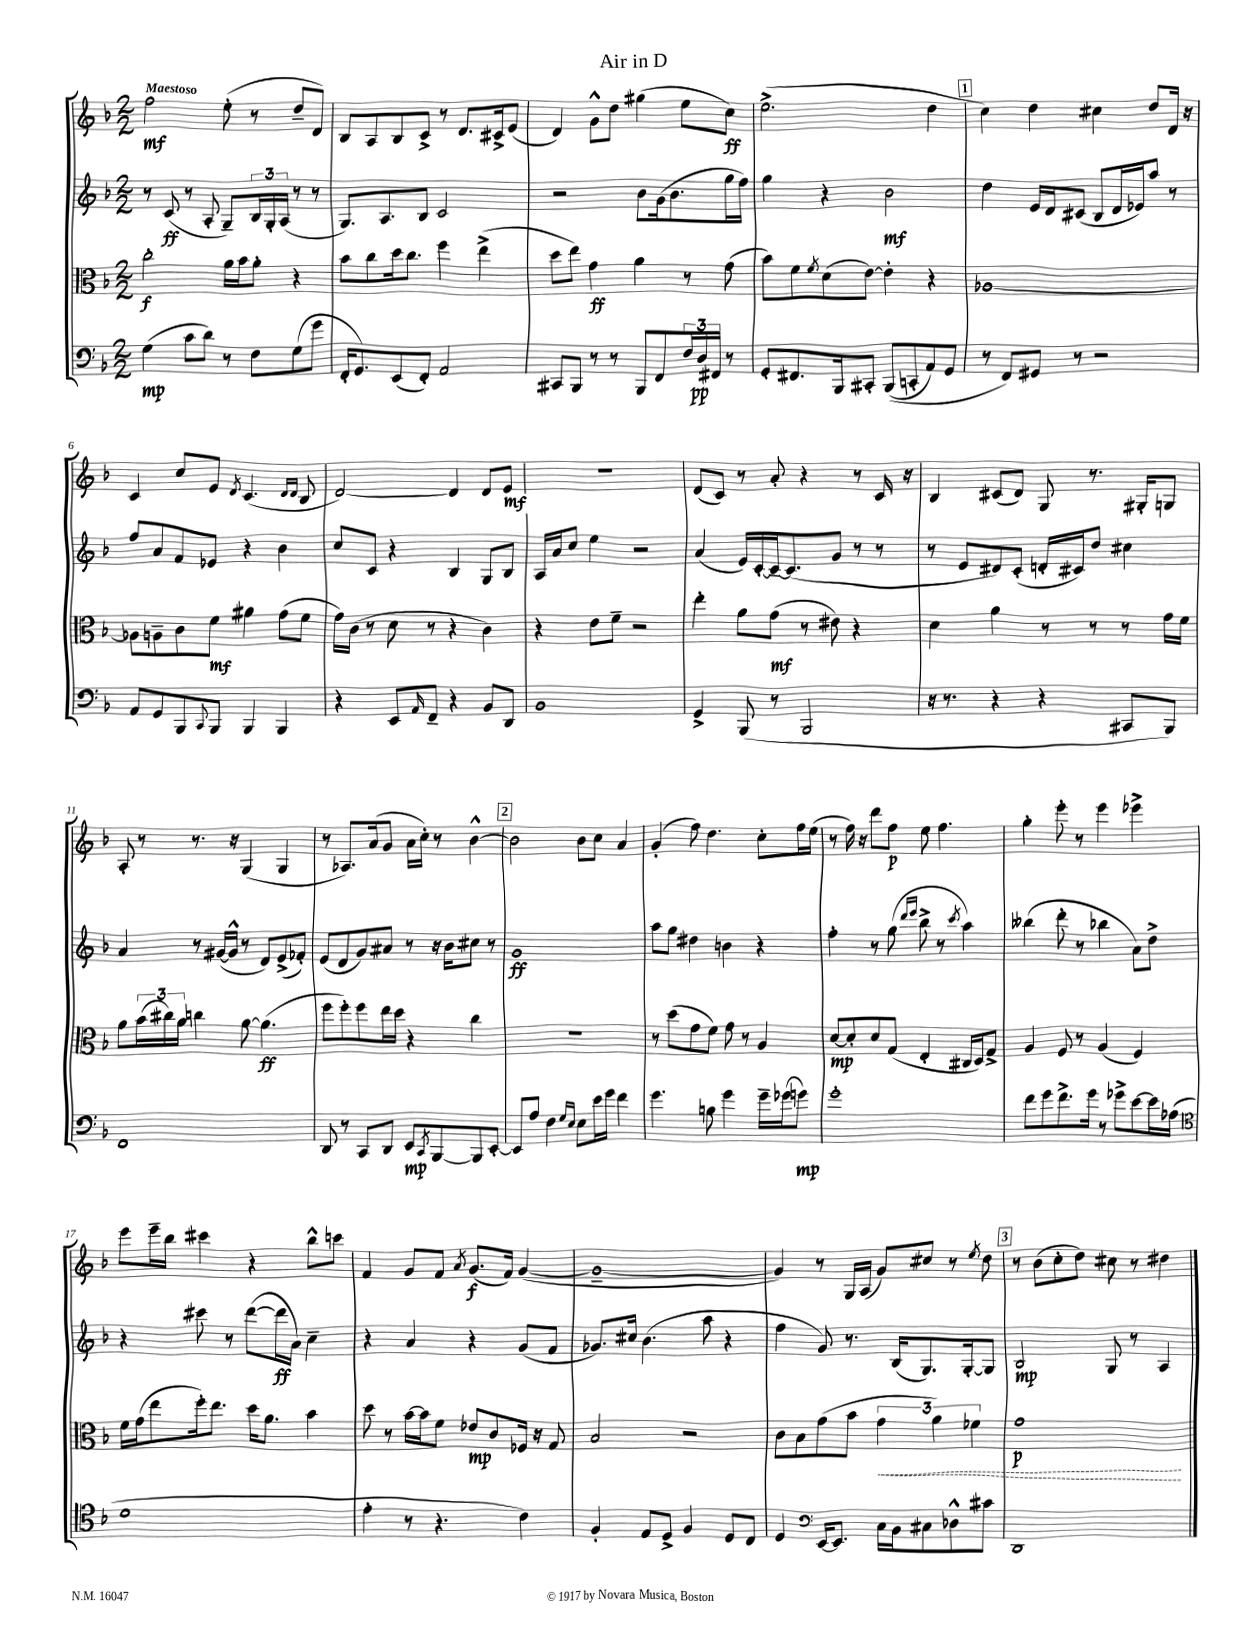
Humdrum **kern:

**kern	**dynam	**kern	**dynam	**kern	**dynam	**kern	**dynam
*part4	*part4	*part3	*part3	*part2	*part2	*part1	*part1
*staff4	*staff4	*staff3	*staff3	*staff2	*staff2	*staff1	*staff1
*clefF4	*	*clefC3	*	*clefG2	*	*clefG2	*
*k[b-]	*	*k[b-]	*	*k[b-]	*	*k[b-]	*
*M2/2	*	*M2/2	*	*M2/2	*	*M2/2	*
=1	=1	=1	=1	=1	=1	=1	=1
!	!	!	!	!	!	!LO:TX:a:B:t=Maestoso	!
(4G\	mp	2cc'\	f	8r	.	2ff\	mf
.	.	.	.	(8c/	ff	.	.
8c\L	.	.	.	8r	.	.	.
8d\J)	.	.	.	8A'/	.	.	.
8r	.	16a\LL	.	8G~/L)	.	(8ee'\	.
.	.	16b-\J	.	.	.	.	.
8F\L	.	8a'\J	.	24B-/L	.	8r	.
.	.	.	.	24G'/	.	.	.
.	.	.	.	(24A/JJ	.	.	.
(8G\	.	4r	.	8r	.	8dd~/L	.
8g\J	.	.	.	8r	.	8d/J)	.
=2	=2	=2	=2	=2	=2	=2	=2
16FF'/KL	.	8b-\L	.	8.G/L)	.	8B-/L	.
8.GG/)	.	.	.	.	.	.	.
.	.	8cc\	.	.	.	8A/	.
.	.	.	.	8.A/	.	.	.
(8EE/	.	16dd\k	.	.	.	8B-/	.
.	.	8.cc\J	.	.	.	.	.
8FF'/J)	.	.	.	8B-/J	.	8c^/J	.
2AA/	.	4ff\	.	2c/	.	8r	.
.	.	.	.	.	.	8.d/L	.
.	.	(4ee^\	.	.	.	.	.
.	.	.	.	.	.	16c#X^/k	.
.	.	.	.	.	.	(8e/J	.
=3	=3	=3	=3	=3	=3	=3	=3
8CC#X/L	.	8dd\L	.	2r	.	4d/)	.
8BBB-/J	.	8ee\J)	.	.	.	.	.
8r	.	4g\	ff	.	.	8g^^\L	.
8r	.	.	.	.	.	8dd\J	.
8BBB-/L	.	4a\	.	8b-\L	.	(4gg#X\	.
8FF/	.	.	.	(16g\k	.	.	.
.	.	.	.	8.b-\	.	.	.
24F/L	.	8r	.	.	.	8ee\L	.
24D/	pp	.	.	.	.	.	.
24FF#X/JJ	.	.	.	.	.	.	.
8r	.	(8g\	.	16gg\L	.	8cc\J)	ff
.	.	.	.	16ff\JJ)	.	.	.
=4	=4	=4	=4	=4	=4	=4	=4
8GG'/L	.	8b-\L)	.	4gg\	.	(2.ee^\	.
8.FF#X/	.	8f\	.	.	.	.	.
.	.	8qf/	.	.	.	.	.
.	.	(8d\	.	4r	.	.	.
16BBB-/k	.	.	.	.	.	.	.
8CC#X'/J	.	[8e\J)	.	.	.	.	.
((8BBB-/L	.	4e'\]	.	2b-\	mf	.	.
8CCn'/	.	.	.	.	.	.	.
8AA/)	.	4r	.	.	.	4dd\	.
8GG/J	.	.	.	.	.	.	.
!!LO:REH:place=s1:t=1
=5	=5	=5	=5	=5	=5	=5	=5
8r	.	[1A-X	.	4dd\	.	4cc\)	.
8FF/L)	.	.	.	.	.	.	.
8GG#X/J	.	.	.	16e/LL	.	4dd\	.
.	.	.	.	16d/J	.	.	.
8r	.	.	.	(8c#X/J	.	.	.
2r	.	.	.	8B-/L	.	4cc#X\	.
.	.	.	.	16d/L	.	.	.
.	.	.	.	16e-X/J)	.	.	.
.	.	.	.	8aa/J	.	8dd/L	.
.	.	.	.	8r	.	16d/Jk	.
.	.	.	.	.	.	16r	.
!!LO:LB:g=z
=6	=6	=6	=6	=6	=6	=6	=6
8AA/L	.	8A-X\L]	.	8ff/L	.	4c/	.
8GG/	.	8An~\	.	8a/	.	.	.
8BBB-/	.	8c\	.	8f/	.	8cc/L	.
8qqCC/	.	.	.	.	.	.	.
8BBB-/J	.	8f\J	mf	8e-X/J	.	8e/J	.
.	.	.	.	.	.	8qd/	.
4BBB-/	.	4a#X\	.	4r	.	(4.c/	.
4BBB-/	.	(8g\L	.	4b-\	.	.	.
.	.	.	.	.	.	16qqd/LL	.
.	.	.	.	.	.	16qqd/JJ	.
.	.	8f\J	.	.	.	8B-/	.
=7	=7	=7	=7	=7	=7	=7	=7
4r	.	16g\LL)	.	8cc/L	.	[2d/)	.
.	.	(16c\JJ	.	.	.	.	.
.	.	8r	.	8c/J	.	.	.
8EE/L	.	8d\	.	4r	.	.	.
16qqAA/	.	.	.	.	.	.	.
8FF~/J	.	8r	.	.	.	.	.
4r	.	4r	.	4B-/	.	4d/]	.
8BB-/L	.	4c\)	.	8G/L	.	8d/L	.
8DD/J	.	.	.	8B-/J	.	8e/J	mf
=8	=8	=8	=8	=8	=8	=8	=8
1BB-	.	4r	.	16A/LL	.	1r	.
.	.	.	.	16a/J	.	.	.
.	.	.	.	8cc/J	.	.	.
.	.	8e\L	.	4ee\	.	.	.
.	.	8f~\J	.	.	.	.	.
.	.	2r	.	2r	.	.	.
=9	=9	=9	=9	=9	=9	=9	=9
4GG^/	.	4ee'\	.	(4a/	.	(8d/L	.
.	.	.	.	.	.	8c/J)	.
(8BBB-/	.	8a\L	.	16e/LL)	.	8r	.
.	.	.	.	[16c'/	.	.	.
8r	.	(8g\J	mf	16c~/J_	.	8a'/	.
.	.	.	.	(8.c/]	.	.	.
2BBB-/	.	8r	.	.	.	4r	.
.	.	8e#X\)	.	8g/J	.	.	.
.	.	4r	.	8r	.	8r	.
.	.	.	.	8r	.	16c/	.
.	.	.	.	.	.	16r	.
=10	=10	=10	=10	=10	=10	=10	=10
16r	.	4d\	.	8r	.	4B-/	.
8.r	.	.	.	.	.	.	.
.	.	.	.	8e/L	.	.	.
4r	.	4a\	.	8d#X/)	.	(8c#X/L	.
.	.	.	.	(8c'/J	.	8d/J)	.
4r	.	8r	.	16dn'/LL	.	8G/	.
.	.	.	.	16c#X/J)	.	.	.
.	.	8r	.	8dd/J	.	8.r	.
8CC#X/L	.	8r	.	4cc#X\	.	.	.
.	.	.	.	.	.	16G#X'/KL	.
8BBB-/J)	.	16g\LL	.	.	.	8Gn/J	.
.	.	16f\JJ	.	.	.	.	.
!!LO:LB:g=z
=11	=11	=11	=11	=11	=11	=11	=11
1FF	.	8a\L	.	4a/	.	8A'/	.
.	.	(24b-\L	.	.	.	8r	.
.	.	24cc#X\)	.	.	.	.	.
.	.	24a\JJ	.	.	.	.	.
.	.	4ccn\	.	8r	.	8.r	.
.	.	.	.	([16g#X/LL	.	.	.
.	.	.	.	16g#^^/JJ]	.	16r	.
.	.	[8a\	.	8r	.	(4G/	.
.	.	(4.a\]	ff	8d/L)	.	.	.
.	.	.	.	(8e^/	.	4G/	.
.	.	.	.	8f-X'/J)	.	.	.
=12	=12	=12	=12	=12	=12	=12	=12
8DD/	.	8ff\L	.	(8e/L	.	8r	.
8r	.	8ff'\)	.	8d/	.	8.A-X/L)	.
8CC/L	.	8ff\	.	8g/)	.	.	.
.	.	.	.	.	.	(16a/k	.
8DD/J	.	16ee\L	.	8a#X/J	.	8g/J	.
.	.	16dd\JJ	.	.	.	.	.
8EE/L	mp	4r	.	8r	.	16a\LL	.
.	.	.	.	.	.	16cc'\JJ)	.
8qCC/	.	.	.	.	.	.	.
[8BBB-/	.	.	.	16r	.	8r	.
.	.	.	.	16b-\KL	.	.	.
8BBB-/]	.	4cc\	.	8cc#X\J	.	[4b-^^\	.
[8EE'/J	.	.	.	8r	.	.	.
!!LO:REH:place=s1:t=2
=13	=13	=13	=13	=13	=13	=13	=13
8EE/L]	.	1r	.	1g	ff	2b-\]	.
8A/J	.	.	.	.	.	.	.
4F\	.	.	.	.	.	.	.
16qqG/LL	.	.	.	.	.	.	.
16qqE/JJ	.	.	.	.	.	.	.
8E\L	.	.	.	.	.	8b-\L	.
16e\L	.	.	.	.	.	8cc\J	.
16g\JJ	.	.	.	.	.	.	.
4f\	.	.	.	.	.	4a/	.
=14	=14	=14	=14	=14	=14	=14	=14
4.g\	.	8r	.	8aa\L	.	(4g'/	.
.	.	(8dd\L	.	8gg\J	.	.	.
.	.	8g\	.	4dd#X\	.	8ff\)	.
8Bn\	.	8f\J)	.	.	.	4.dd\	.
4g\	.	8g\	.	4bn\	.	.	.
.	.	8r	.	.	.	.	.
16g~\LL	.	4A/	.	4r	.	8cc'\L	.
(16g-X\J	.	.	.	.	.	.	.
8gn\J)	mp	.	.	.	.	16ff\L	.
.	.	.	.	.	.	(16ee\JJ	.
=15	=15	=15	=15	=15	=15	=15	=15
1g'	.	[8d/L	mp	4ff'\	.	8r	.
.	.	8d'/]	.	.	.	16ff\)	.
.	.	.	.	.	.	16r	.
.	.	8d/	.	8r	.	8ddd\L	.
.	.	(8G/J	.	(8gg\	.	8ff\J	p
.	.	.	.	16qqddd/LL	.	.	.
.	.	.	.	16qqeee/JJ	.	.	.
.	.	4E'/	.	8bb-^\	.	8ee\	.
.	.	.	.	8r	.	4.ff\	.
.	.	.	.	8qccc/	.	.	.
.	.	16C#X/LL	.	4aa\)	.	.	.
.	.	16D/J)	.	.	.	.	.
.	.	8G^/J	.	.	.	.	.
=16	=16	=16	=16	=16	=16	=16	=16
8f\L	.	4A/	.	(4bb--X\	.	4gg'\	.
8g\	.	.	.	.	.	.	.
8.f^\	.	8F/	.	8ddd'\	.	8eee'\	.
.	.	8r	.	8r	.	8r	.
16g\Jk	.	.	.	.	.	.	.
8r	.	(4A/	.	4bb-X\	.	4eee\	.
8g-X^\L	.	.	.	.	.	.	.
[8e\	.	4F/)	.	8a\L)	.	4eee-X^\	.
16e\L]	.	.	.	8dd^\J	.	.	.
(16A-X\JJ	.	.	.	.	.	.	.
!!LO:LB:g=z
=17	=17	=17	=17	=17	=17	=17	=17
*clefC4	*	*	*	*	*	*	*
1d	.	16f\LL	.	4r	.	8eee\L	.
.	.	(16g\J	.	.	.	.	.
.	.	8ee\	.	.	.	16eee~\L	.
.	.	.	.	.	.	16bb-\JJ	.
.	.	16ff'\k)	.	8ccc#X\	.	4ccc#X\	.
.	.	8.ee\J	.	.	.	.	.
.	.	.	.	8r	.	.	.
.	.	16dd\KL	.	([8ddd\L	.	4r	.
.	.	8.a\J	.	.	.	.	.
.	.	.	.	16ddd\L]	ff	.	.
.	.	.	.	16a\JJ)	.	.	.
.	.	4b-\	.	4cc~\	.	8bb-^^\L	.
.	.	.	.	.	.	8cccn\J	.
=18	=18	=18	=18	=18	=18	=18	=18
4e'\	.	8dd\	.	4r	.	4f/	.
.	.	8r	.	.	.	.	.
8r	.	[16b-\LL	.	4a/	.	8g/L	.
.	.	16b-\J]	.	.	.	.	.
4.r	.	8f\J	.	.	.	8f/J	.
.	.	.	.	.	.	8qa/	.
.	.	8e-X/L	mp	4r	.	(8.g/L	f
.	.	8c/	.	.	.	.	.
.	.	.	.	.	.	16f/Jk)	.
4c\)	.	16F-X/Jk	.	(8g/L	.	([4g/	.
.	.	16r	.	.	.	.	.
.	.	8G/	.	8f/J	.	.	.
=19	=19	=19	=19	=19	=19	=19	=19
4F'/	.	2B-/	.	8.g-X/L)	.	1g~_	.
.	.	.	.	16cc#X/Jk	.	.	.
8E/L	.	.	.	(4.b-\	.	.	.
8D^/J	.	.	.	.	.	.	.
4F/	.	2r	.	.	.	.	.
.	.	.	.	8aa\	.	.	.
8D/L	.	.	.	4r	.	.	.
8C/J	.	.	.	.	.	.	.
=20	=20	=20	=20	=20	=20	=20	=20
4D/	.	8c\L	.	4ff\	.	4g/])	.
.	.	8B-\	.	.	.	.	.
*clefF4	*	*	*	*	*	*	*
[16EE/KL	.	(8g\	.	8g/)	.	8r	.
8.EE/J]	.	.	.	.	.	.	.
.	.	8b-\J	.	8.r	.	16G/LL	.
.	.	.	.	.	.	(16A/JJ	.
!	!	!	!LO:HP:b	!	!	!	!
16C\LL	.	6g\	<	.	.	8g/L)	.
16BB-\J	.	.	.	(16B-/KL	.	.	.
8C#X\	.	.	.	8.G/)	.	8cc#X/J	.
.	.	6a\)	.	.	.	.	.
8D-X^^\	.	.	.	.	.	8r	.
.	.	.	.	[16G'/k	.	.	.
.	.	6f-X\	.	.	.	.	.
.	.	.	.	.	.	8qee/	.
8c#X\J	.	.	.	8G/J]	.	8dd\	.
!!LO:REH:place=s1:t=3
=21	=21	=21	=21	=21	=21	=21	=21
1DD	.	1g	p	2B-/	mp	8r	.
.	.	.	.	.	.	(8b-\L	.
.	.	.	.	.	.	8cc'\	.
.	.	.	.	.	.	8dd\J)	.
.	.	.	.	8G/	.	8cc#X\	.
.	.	.	.	8r	.	8r	.
.	.	.	.	4A/	.	4dd#X\	.
.	.	.	[	.	.	.	.
==	==	==	==	==	==	==	==
*-	*-	*-	*-	*-	*-	*-	*-
